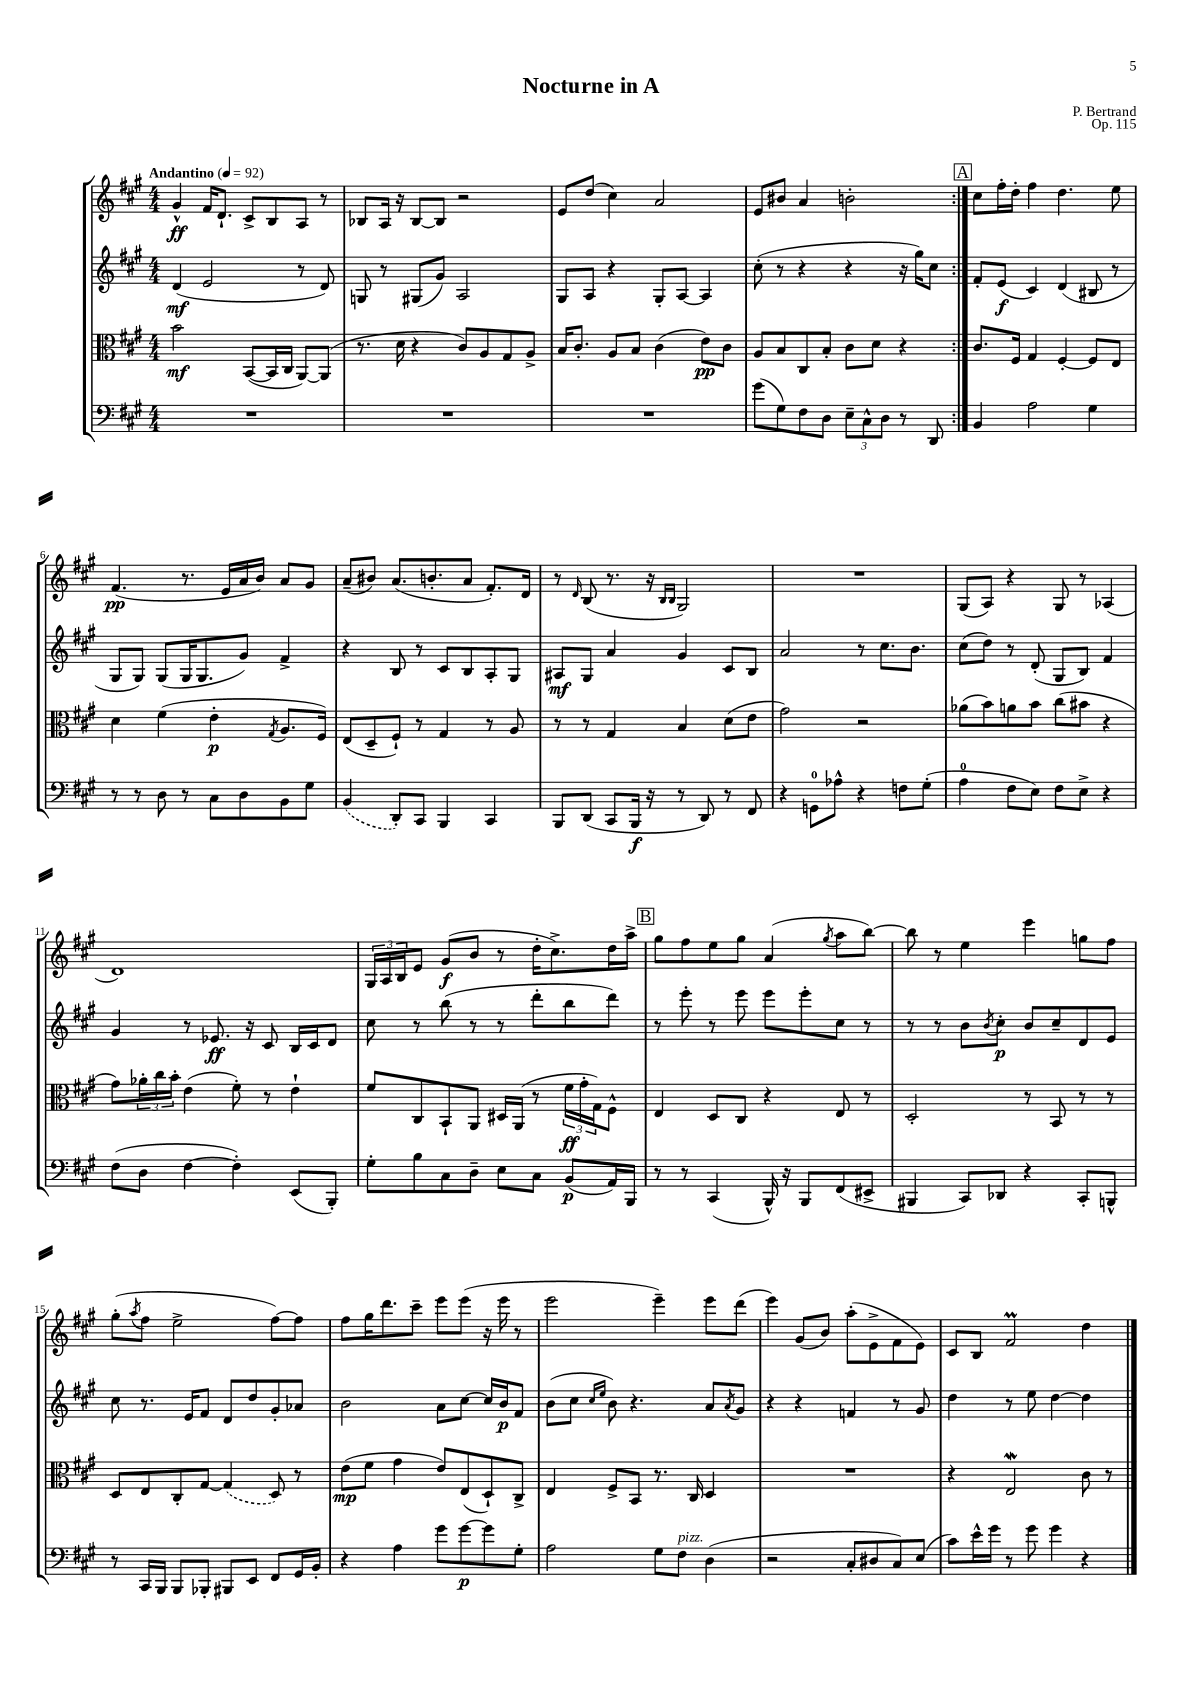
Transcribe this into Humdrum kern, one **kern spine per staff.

**kern	**kern	**kern	**kern
*staff4	*staff3	*staff2	*staff1
*clefF4	*clefC3	*clefG2	*clefG2
*k[f#c#g#]	*k[f#c#g#]	*k[f#c#g#]	*k[f#c#g#]
*M4/4	*M4/4	*M4/4	*M4/4
*MM92	*MM92	*MM92	*MM92
1r	2b	(4d	4g#^^
.	.	2e	16f#
.	.	.	8.d`
.	([8BB	.	8c#^
.	16BB]	.	8B
.	16C#	.	.
.	[8AA)	8r	8A
.	(8AA]	8d)	8r
=	=	=	=
1r	8.r	8G	8B-
.	.	8r	16A
.	16d	.	16r
.	4r	(8G#	[8B-
.	.	8g#)	8B-]
.	8c#)	2A	2r
.	8A	.	.
.	8G#	.	.
.	8A^	.	.
=	=	=	=
1r	16B	8G#	8e
.	8.c#'	.	.
.	.	8A	(8dd
.	8A	4r	4cc#)
.	8B	.	.
.	(4c#	8G#'	2a
.	.	[8A	.
.	8e)	4A]	.
.	8c#	.	.
=	=	=	=
(8g#	8A	(8cc#'	8e
8G#)	8B	8r	8b#
8F#	8C#	4r	4a
8D	8B'	.	.
12E~	8c#	4r	2b'
12C#^^	.	.	.
.	8d	.	.
12D	.	.	.
8r	4r	16r	.
.	.	16gg#)	.
8DD	.	8cc#	.
=:|!	=:|!	=:|!	=:|!
4BB	8.c#	8f#'	8cc#
.	.	(8e	16ff#'
.	16F#	.	16dd'
2A	4G#	4c#)	4ff#
.	[4F#'	(4d	4.dd
4G#	8F#]	8B#	.
.	8E	8r	8ee
=	=	=	=
8r	4d	8G#	(4.f#
8r	.	8G#)	.
8D	(4f#	(8G#	.
8r	.	16G#	8.r
.	.	8.G#	.
8C#	4e'	.	.
.	.	.	16e
8D	.	8g#)	16a
.	.	.	16b)
.	8qG#	.	.
8BB	8.A	4f#^	8a
8G#	.	.	8g#
.	16F#)	.	.
=	=	=	=
(4BB	(8E	4r	(8a~
.	8D~	.	8b#)
8DD')	8F#`)	8B	(8.a
8CC#	8r	8r	.
.	.	.	8.b'
4BBB	4G#	8c#	.
.	.	8B	8a
4CC#	8r	8A'	8.f#')
.	8A	8G#	.
.	.	.	16d
=	=	=	=
8BBB	8r	8A#	8r
.	.	.	16qqd
(8DD	8r	8G#	(8B
8CC#	4G#	4a	8.r
16BBB	.	.	.
16r	.	.	16r
.	.	.	16qqB
.	.	.	16qqB
8r	4B	4g#	2G#)
8DD)	.	.	.
8r	(8d	8c#	.
8FF#	8e	8B	.
=	=	=	=
4r	2g#)	2a	1r
8GG	.	.	.
8A-^^	.	.	.
4r	2r	8r	.
.	.	8.cc#	.
8F	.	.	.
.	.	8.b	.
(8G#'	.	.	.
=	=	=	=
4A	(8a-	(8cc#	(8G#
.	8b)	8dd)	8A)
8F#	8a	8r	4r
8E)	8b	(8d'	.
8F#	(8cc#	8G#	8G#
8E^	8b#	8B)	8r
4r	4r	4f#	(4A-
=	=	=	=
(8F#	8g#)	4g#	1d)
8D	24a-'	.	.
.	24cc#	.	.
.	24b'	.	.
[4F#	(4e	8r	.
.	.	8.e-	.
4F#'])	8f#')	.	.
.	.	16r	.
.	8r	8c#	.
(8EE	4e`	16B	.
.	.	16c#	.
8BBB')	.	8d	.
=	=	=	=
8G#'	8f#	8cc#	24G#
.	.	.	24A
.	.	.	24B
8B	8C#	8r	8e
8C#	8BB`	(8bb	(8g#
8D~	8AA	8r	8b
8E	16D#	8r	8r
.	(16AA	.	.
8C#	8r	8ddd'	16dd'
.	.	.	8.cc#^)
(8BB	24f#	8bb	.
.	24g#'	.	.
.	24G#)	.	.
16AA)	8F#^^	8ddd)	16dd
16BBB	.	.	16aa^
=	=	=	=
8r	4E	8r	8gg#
8r	.	8eee'	8ff#
(4CC#	8D	8r	8ee
.	8C#	8eee	8gg#
16BBB^^)	4r	8eee	(4a
16r	.	.	.
8BBB	.	8eee'	.
.	.	.	8qgg#
(8FF#	8E	8cc#	8aa
8EE#^	8r	8r	[8bb)
=	=	=	=
4BBB#	2D'	8r	8bb]
.	.	8r	8r
8CC#)	.	8b	4ee
.	.	8qb	.
8DD-	.	8cc#'	.
4r	8r	8b	4eee
.	8BB	8cc#~	.
8CC#'	8r	8d	8gg
8BBB^^	8r	8e	8ff#
=	=	=	=
8r	8D	8cc#	(8gg#'
.	.	.	8qaa
16CC#	8E	8.r	8ff#
16BBB	.	.	.
8BBB	8C#'	.	2ee^
.	.	16e	.
8BBB-'	[8G#	8f#	.
8BBB#	(4G#]	8d	.
8EE	.	8dd	.
8FF#	8D)	8g#'	[8ff#)
16GG#	8r	8a-	8ff#]
16BB'	.	.	.
=	=	=	=
4r	(8e	2b	8ff#
.	8f#	.	16gg#
.	.	.	8.ddd
4A	4g#	.	.
.	.	.	8ccc#~
8g#	8e)	8a	8eee
[8g#	(8E	[8cc#	(8eee
8g#]	8D`)	16cc#]	16r
.	.	16b	16eee
8G#'	8C#^	8f#	8r
=	=	=	=
2A	4E	(8b	2eee
.	.	8cc#	.
.	.	16qqcc#	.
.	.	16qqee	.
.	8F#^	8b)	.
.	8BB	4.r	.
8G#	8.r	.	4eee~)
8F#	.	.	.
.	16C#	.	.
(4D	4D	8a	8eee
.	.	8qa	.
.	.	8g#	(8ddd
=	=	=	=
2r	1r	4r	4eee)
.	.	4r	(8g#
.	.	.	8b)
8C#'	.	4f	(8aa'
8D#	.	.	8e^
8C#)	.	8r	8f#
(8E	.	8g#	8e)
=	=	=	=
8c#)	4r	4dd	8c#
16e^^	.	.	8B
16g#	.	.	.
8r	2E	8r	2f#
8g#	.	8ee	.
4g#	.	[4dd	.
4r	8c#	4dd]	4dd
.	8r	.	.
==	==	==	==
*-	*-	*-	*-
